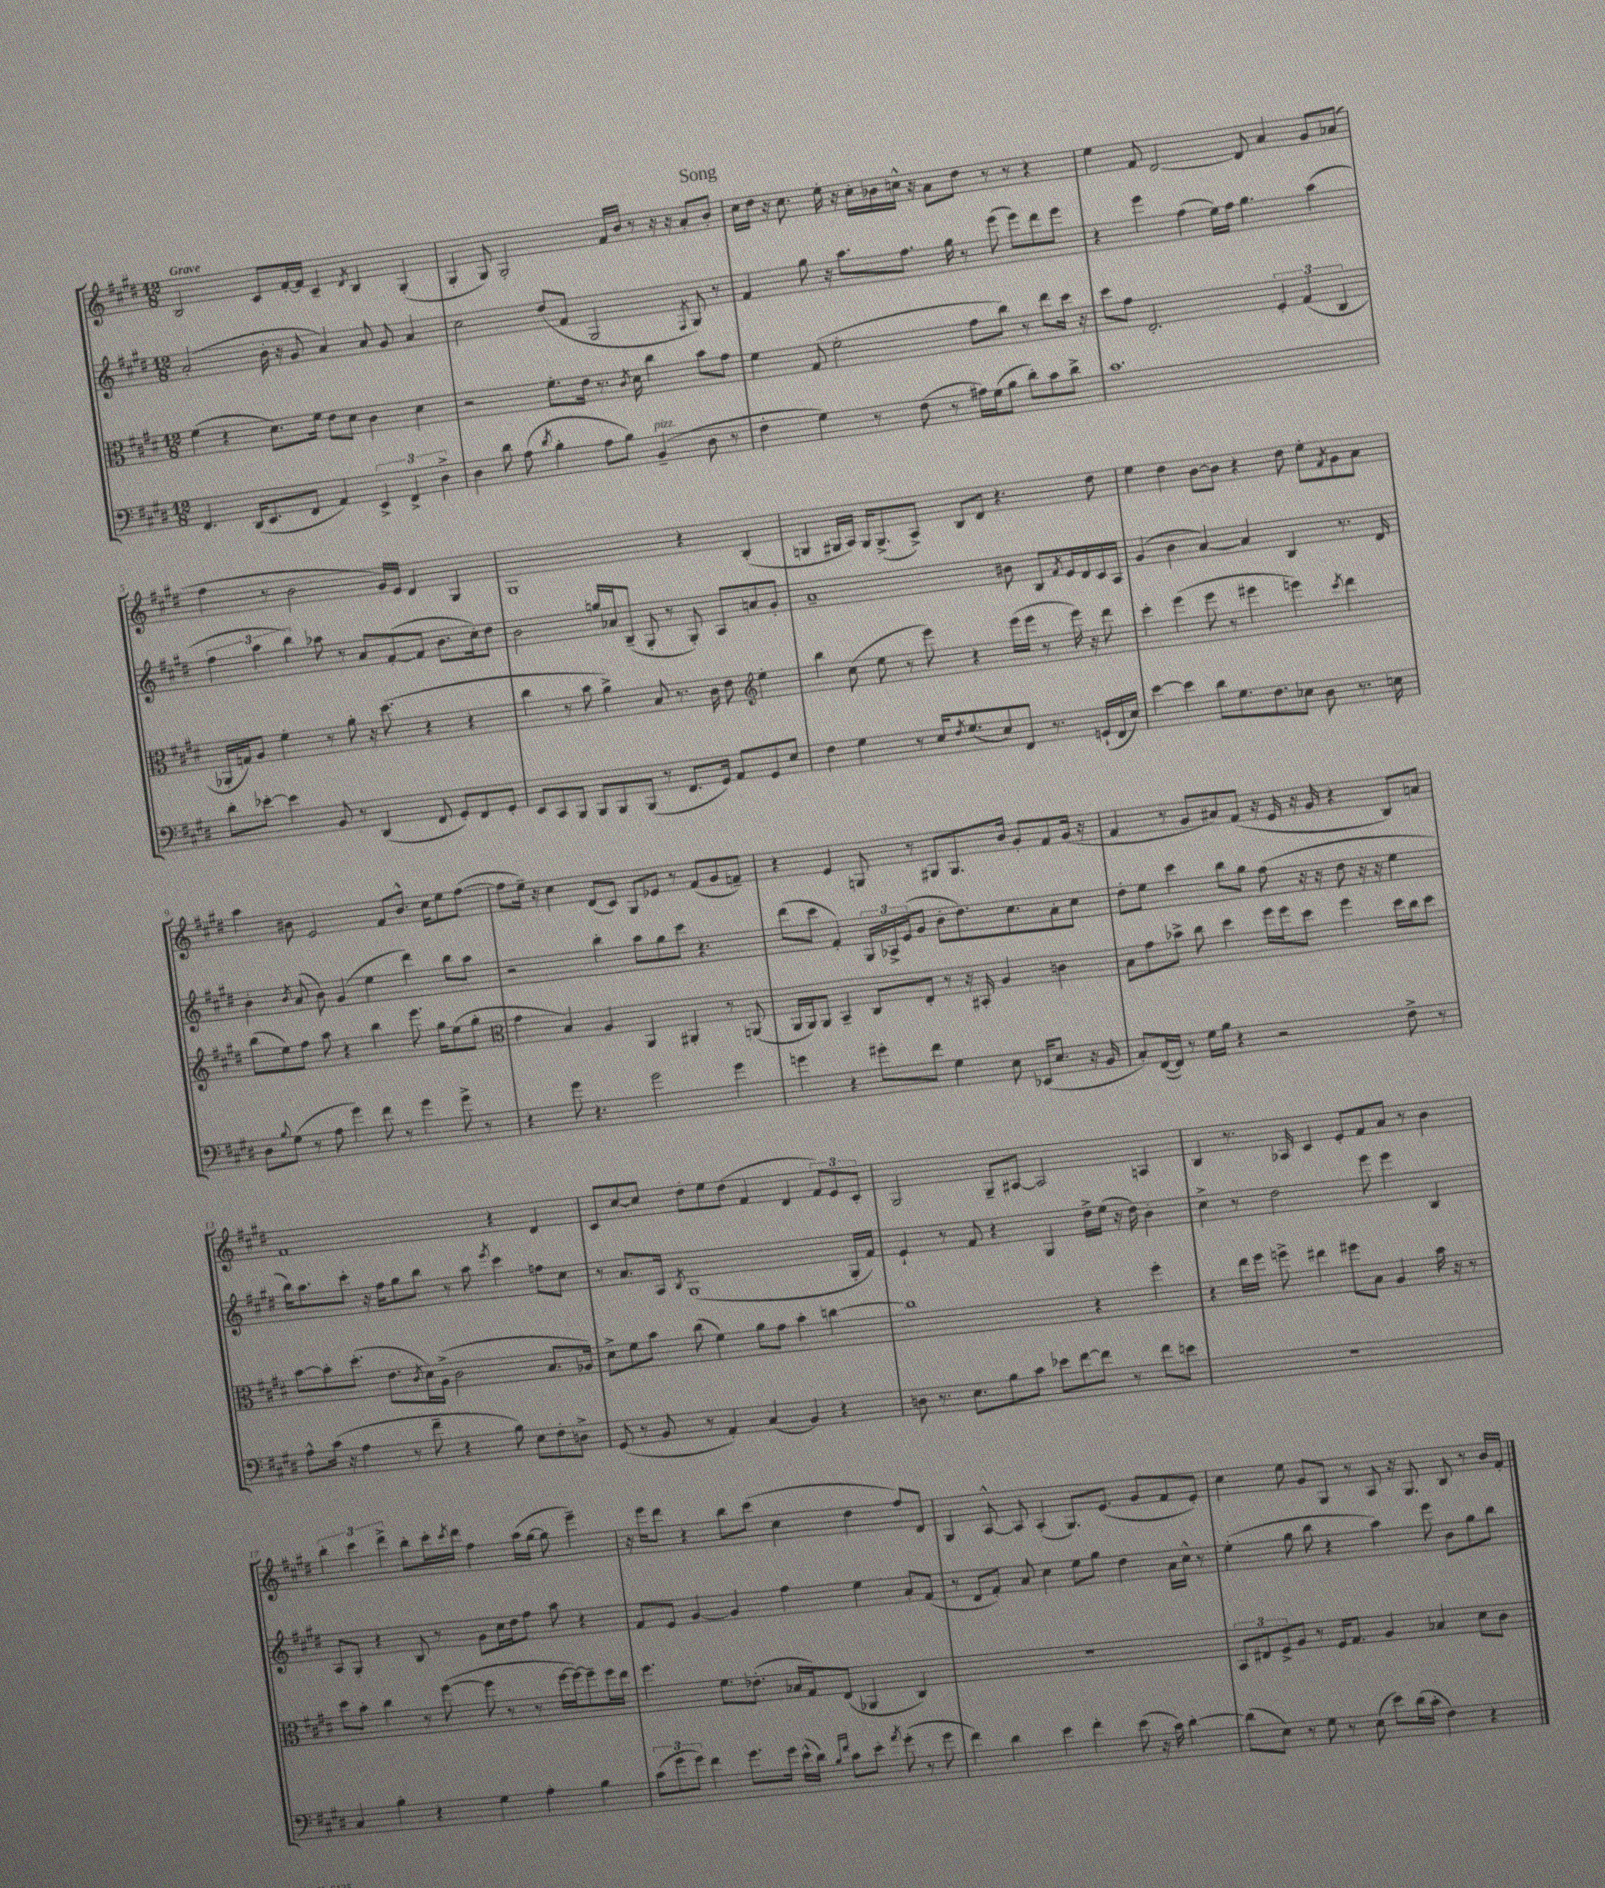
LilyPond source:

\header { title = "Song" }
<<
\new StaffGroup <<
\new Staff = "s0" {
    \clef treble \key e \major \numericTimeSignature \time 12/8 \tempo "Grave"
    b2 cis'8 fis'16~-. fis'16 cis'4-- \acciaccatura { dis'8 } b4 gis4-.( |
    gis4-. gis8) gis2-. fis'16 b'16 r8 r16 r16 a'8-. b'8-. |
    cis''16 dis''16 r16 cis''8. e''16-. r16 cis''16-. bes'16 c''16-^ r16 a'8 dis''8 r8 r8 r4 |
    e''4 fis'8 dis'2~ dis'8 a'4 gis'8 aes'8( |
    fis''4 r8 b'2 gis'16) e'16 dis'4 gis4 |
    gis1 r4 b4-.( |
    g4 gis16 a16) gis16 gis8.->( a8->) b8 dis'8 r4. dis''8 |
    e''4 dis''4 b'8~ b'8 r4 dis''8 e''8-. \acciaccatura { fis'8 } gis'8 a'8 |
    a''4 bis'8 e'2 fis'8 bis'8.-^ cis''16 e''8 fis''8~( |
    fis''8 e''16--) r16 cis''4 dis'8( cis'8) gis8 ees'8 r8 fis'8( gis'8 f'8--) |
    r4 e'4 g8 r8 gis8 gis8. b'16 gis'8-. fis'8 gis'16( r16 |
    fis'4 r8 gis'8 ais'8) fis'8( r16 e'16 r16 gis'16 r4 b8) a'8 |
    fis'1 r4 dis'4 |
    cis'8 cis''8~ cis''8 dis''8-. e''8 dis''8( fis'4 dis'4 \tuplet 3/2 { fis'8) e'8 cis'8-. } |
    gis2 gis8-- ais8~ ais2 a4 |
    b4 r8. aes16 cis'4 e'8-. fis'8 a'8 r8 b'4 |
    \tuplet 3/2 { b''4-. cis'''4 dis'''4-> } b''8-. cis'''16-. \acciaccatura { cis'''8 } dis'''16 fis''4 a''16( gis''16~ gis''8 e'''4--) |
    r16 e'''16 dis'''8 r4 b''8 cis'''8( cis''4 dis''4 fis''8) dis'8 |
    gis4 a8~-^ a8 a4-.( gis8.) e'8.( gis'8 fis'8 e'8-.) |
    cis''4 e''8 gis'8 gis8 r8 a8 r16 gis8. b8 r8 b'16 fis'16-. \bar "|." |
}
\new Staff = "s1" {
    \clef treble \key e \major \numericTimeSignature \time 12/8
    a'2-.( b'16-. r16 gis'8 a'4) a'8 gis'8 a'4 |
    cis''2 dis''8( fis'8 gis2 \acciaccatura { fis8 } gis8) r8 |
    fis'4 gis''8 r16 a''8. fis''8. gis''16 r8 e'''8( e'''8) dis'''8 e'''8 |
    r4 e'''4 fis''4( e''16) fis''16 gis''4. a''4( |
    \tuplet 3/2 { fis''4 a''4 b''4) } aes''8 r8 a'8 fis'8~-.( fis'8 b'8. cis''16-.) dis''8 |
    b'2 g''16 aes'16 b8--( gis8-. r8 gis8-.) a8 a'8 gis'8-. |
    a'1-- bis'8 b8 \acciaccatura { fis'8 } e'16 dis'16 cis'16 a16 |
    gis'4( b'4 a'4~) a'4 b4 r8. dis'16 |
    b'4-. \acciaccatura { b'8 } a'8( b'8) gis'4( e''4 dis'''4) b''8 a''8 |
    r2 b''4-. a''8 gis''8 cis'''8 r4. |
    dis'''8( cis'''8 fis'4-.) \tuplet 3/2 { gis16 aes16-> e'16( } gis'8 b'8-. dis''8.) cis''8. a'8-. cis''8 |
    dis''8-. e''8 cis'''4 b''8 gis''8 fis''8( r16 r16 dis''8 r16 r16 e''4 |
    b''16) a''8. cis'''8-. r16 fis''16 gis''8 b''8 r8 a''8 \acciaccatura { e'''8 } cis'''4 f''8 cis''8 |
    r8 a'8. a16 \acciaccatura { b8 } gis1( gis16-. fis'16) |
    e'4-! r8 fis'8 r4 gis4 dis''16-> e''16( r16 dis''16) b'4-. |
    cis''4-> r8 dis''2 e'''8 e'''4 b4 |
    a8 gis8-. r4 b8 r8 gis'8 cis''16 dis''16 fis''8 a''8 r4 |
    fis'8 e'8 gis'4~ gis'4 fis''4 e''4 a'8-. fis'8( |
    r8 dis'8 fis'8-.) a'8 cis''4 e''8 gis''8 dis''4 a'16 cis''16-^ r8 |
    e''4-.( gis''8 b''8 r4 a''4) e'''8 b'8 gis''8 b''8 \bar "|." |
}
\new Staff = "s2" {
    \clef alto \key e \major \numericTimeSignature \time 12/8
    fis'4( r4 dis'8.) fis'16 e'8 dis'8 cis'4 dis'4 |
    r2 fis'8.-. e'16 r8. \acciaccatura { cis'8 } dis'16 cis''4 b'8 gis'8 |
    fis'4 gis8( fis'2-. gis'8 cis''8) r8 e''8 dis''16 r16 |
    dis''8 gis'8 e2.-. \tuplet 3/2 { fis4-. gis4( cis4 } |
    aes,16-. g16) a8 fis'4-. r8 a'8-. r16 dis''8.( r4 r4 |
    cis''4 r8 b'8 a'4->) b8 r8. cis'16 e'8 \clef treble e''4-. |
    b''4 cis''8( e''8 r8 e'''8) r4 e'''16( e'''16 r8 e'''16) r16 dis'''8 |
    cis'''4-. e'''4( e'''8 r8 eis'''4 e'''4) \acciaccatura { cis'''8 } dis'''4 |
    b''8( e''8) fis''8 a''8 r4 b''4 e'''8. gis''16 e''8( gis''8-. |
    \clef alto gis'4 b4) a4 a,4 ais,4-. r8 a,8( |
    a,16 a,16) a,8 b,4-- cis8 e8-. r8 r16 bis,16-. a4 c'4 |
    b8 gis'8 bes'8-> cis''8 dis''4 fis''16 fis''16 dis''8 fis''4 dis''16 cis''16 dis''8 |
    b'8~ b'8-. dis''8.-.( e'8. \acciaccatura { cis'8 } dis'16) a16->( cis'2 b8. aes16) |
    dis'8-> fis'8 b'8 cis''8( fis'4) a'8 gis'8 b'4-. c''4~ |
    c''1 r4 fis''4-. |
    r4 e''16 fis''16 f''8-> eis''4 fis''8 b8 a4 b'16 r16 r8 |
    dis''8 b'8-. cis''4 r8 fis''8~( fis''8 r8 r8 fis''16~ fis''16~) fis''8-- fis''16 e''16 |
    fis''4. fis'8. ees'8.-.( bes16 gis16) e8( aes,4 cis4) |
    R1. |
    \tuplet 3/2 { b,8 eis8 fis8-> } a8 r8 fis16 gis8. a4 bes4 dis'8 cis'8 \bar "|." |
}
\new Staff = "s3" {
    \clef bass \key e \major \numericTimeSignature \time 12/8
    fis,4. dis,16( e,8. fis,8 a,4) \tuplet 3/2 { e,4-> fis,4-> dis4-> } |
    dis4 dis'8 a8( \acciaccatura { dis'8 } b4-. a8 b8) b,4--^\markup { \italic "pizz." }( dis8 r8 |
    fis4-. gis4) r8 fis8( r8 ais16) gis16( b8 dis'8-.) cis'8 dis'8-> |
    cis'1. |
    dis'8-. ees'8~-. ees'4 b,8 r8 dis,4( fis,8 gis,8-.) fis,8 gis,8-. |
    e,8 cis,8 b,,8 b,,8 b,,8 b,,8( r8 fis,8. gis,16) a,8 gis,8 e8 |
    fis4 gis4 r8 e16 \acciaccatura { fis8 } gis8.( e8) fis,8 r8. g,16-!( fis,16 e16) |
    e'4~ e'4 dis'8 gis8. fis8. ees8 dis8 r8. e16 |
    dis8 \appoggiatura { b8 } gis8( r8 a8 gis'4) fis'8 r8 gis'4 gis'8-> r8 |
    r4 gis'8 r4. gis'2 gis'4 |
    g'4 r4 gis'8-. fis'8 gis4 e8 ees,16( e8. r16 b,16 |
    cis8-.) fis,16~( fis,16) r8 gis16 b16 r4 r2 fis8-> r8 |
    a8-^ cis'16( r16 a4 r8 fis'8-- r4 b8) e8 fis8-. d8-> |
    gis,8( r8 b,8 r8 a,4-.) cis4( b,4) r4 |
    d8 r8. e8. b8 cis'8 ees'8 fis'8~ fis'8 r8 fis'8 e'8 |
    R1. |
    cis4 b4-. r4 gis4 a4-. b4 |
    \tuplet 3/2 { cis'8( gis'8 gis'8) } fis'4 gis'8. gis'16 e'16-^( dis'16) \grace { b16 fis'16 } cis'8 e'8-. \acciaccatura { a'8 } gis'8-.( r8 gis'8 |
    fis'4) dis'4 e'4 fis'4-. e'8( r16 cis'16) dis'4~-. |
    dis'8( e8) r8 gis8 r8 e8( e'8) dis'16( cis'16-. fis4) r4 \bar "|." |
}
>>
>>
